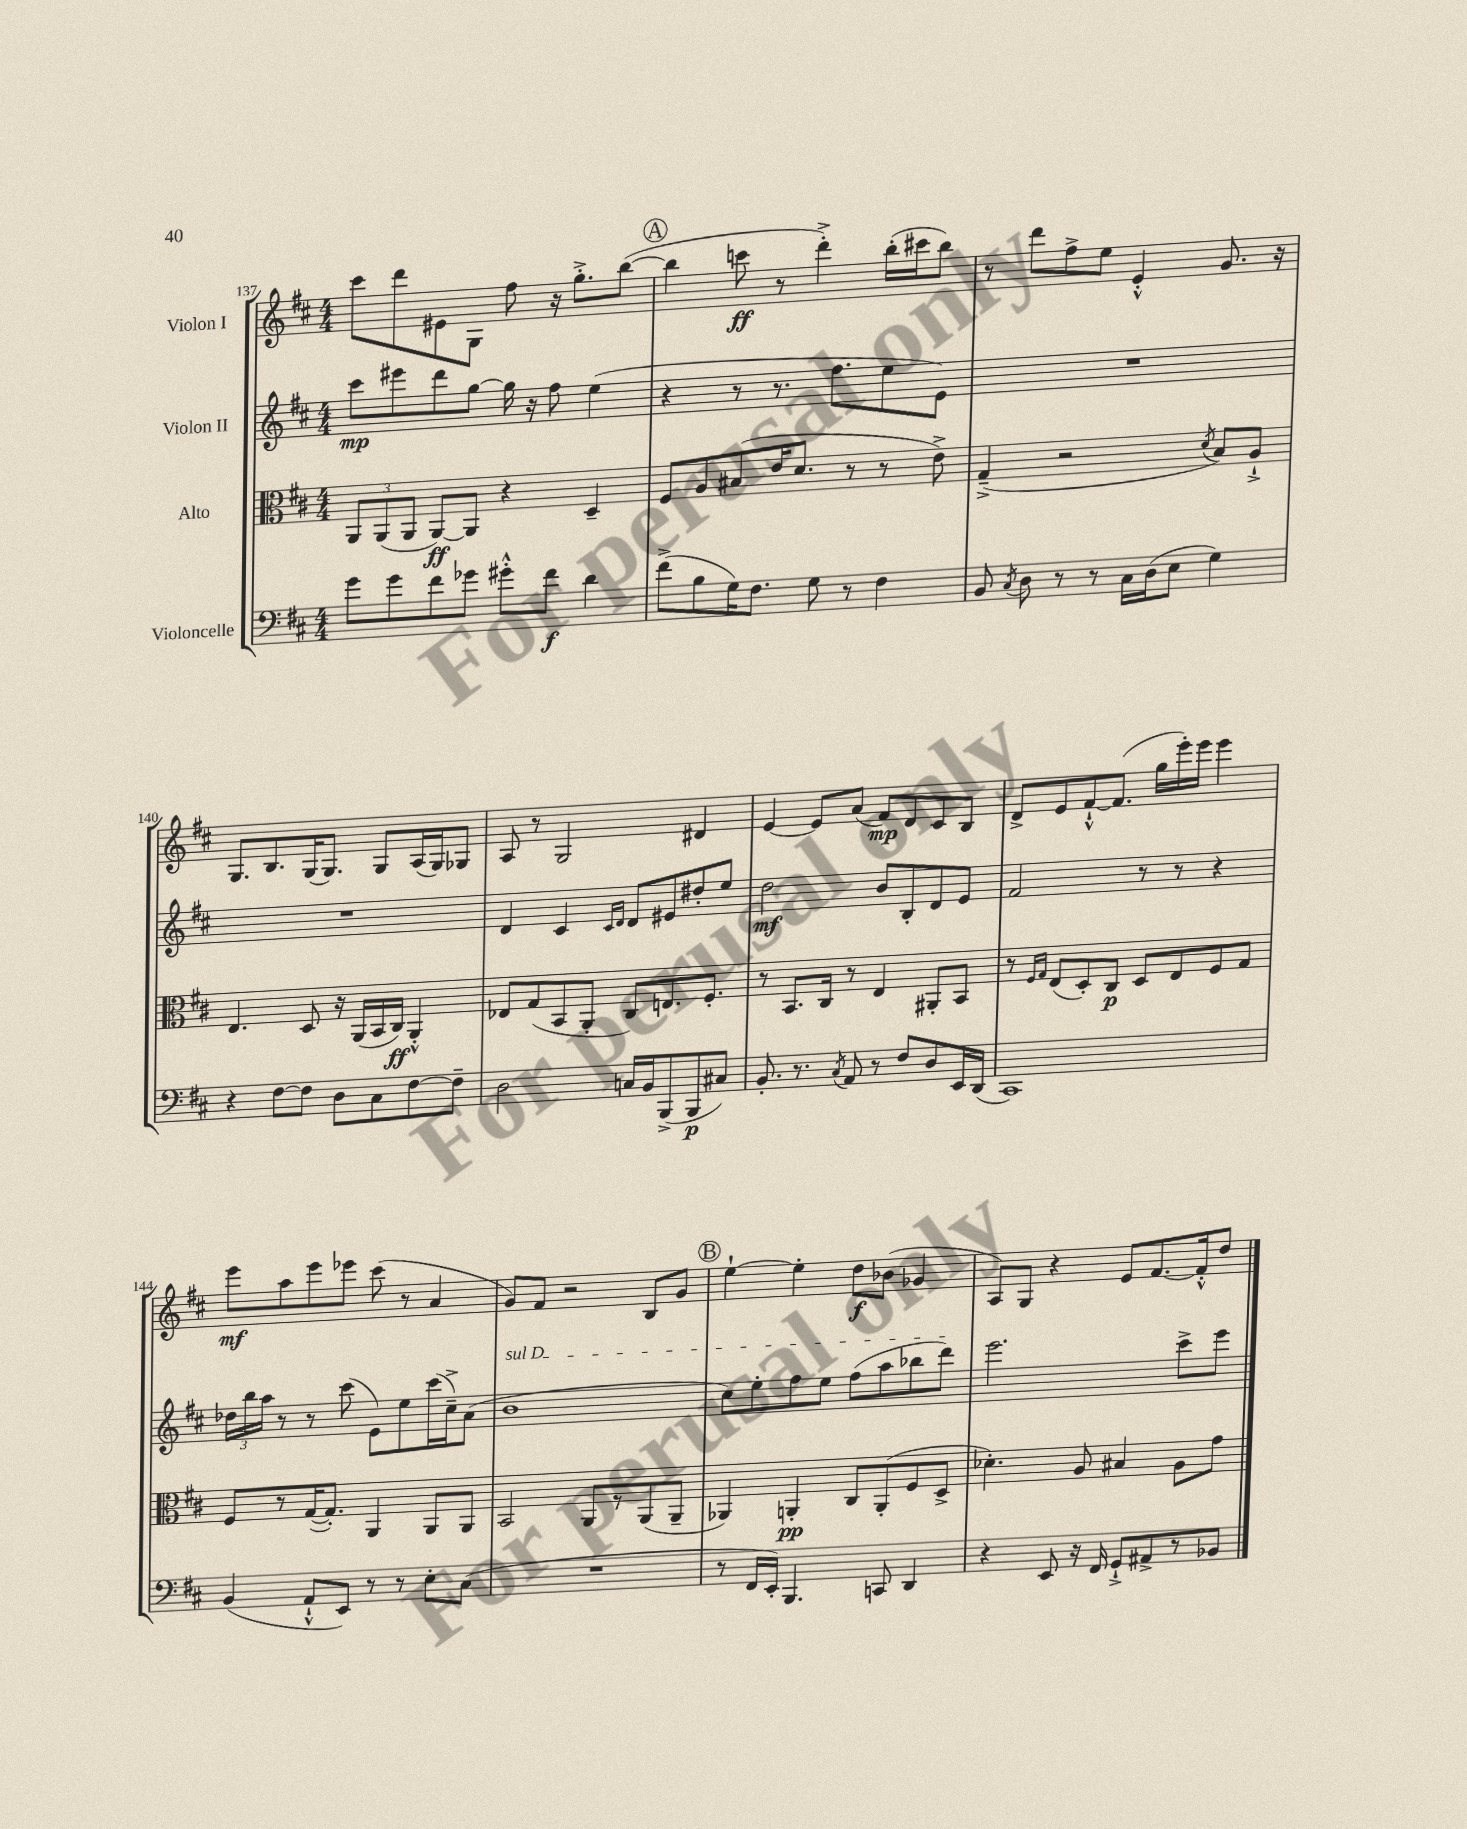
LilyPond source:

<<
\new StaffGroup <<
\new Staff = "s0" \with { instrumentName = "Violon I" } {
    \clef treble \key d \major \numericTimeSignature \time 4/4
    \autoBeamOff cis'''8[ d'''8 eis'8 g8] fis''8 r16 g''8.[-.-> b''8]~( |
    \mark \markup { \circle "A" } b''4 c'''8\ff r8 d'''4-.->) b''16[-.( cis'''16 b''8]) |
    r8 d'''8[ fis''8-> e''8] e'4-.-^ g'8. r16 |
    g8.[ b8. g16( g8.]) g8[ a16( g16) ges8] |
    a8 r8 g2 dis'4 |
    e'4~ e'8[ a'8]( fis'8[\mp) d'8 cis'8 b8] |
    d'8[-> e'8 fis'8~-!-^ fis'8.]( g''16[ e'''16-.) e'''16] e'''4 |
    e'''8[\mf a''8 e'''8 ees'''8] cis'''8( r8 a'4 |
    g'8[) fis'8] r2 b8[ g'8] |
    \mark \markup { \circle "B" } e''4~-! e''4-. d''8[\f bes'8]( ges'4 |
    a8[) g8] r4 e'8[ fis'8.~ fis'16-.-^ d''8] \bar "|." |
}
\new Staff = "s1" \with { instrumentName = "Violon II" } {
    \clef treble \key d \major \numericTimeSignature \time 4/4
    \autoBeamOff cis'''8[\mp eis'''8 d'''8 g''8]~ g''16 r16 fis''8 e''4( |
    \mark \markup { \circle "A" } r4 r8 r8. fis''8.[ e''8 e'8]) |
    R1 |
    R1 |
    d'4 cis'4 \grace { cis'16[ d'16] } d'8[ eis'8 dis''8-. e''8] |
    d''2\mf b'8[ b8-. d'8 e'8] |
    fis'2 r8 r8 r4 |
    \tuplet 3/2 { des''16[ b''16 a''16] } r8 r8 cis'''8( e'8[) e''8 cis'''16( cis''16--->) a'8]( |
    \once \override TextSpanner.bound-details.left.text = \markup { \italic "sul D" } b'1\startTextSpan |
    \mark \markup { \circle "B" } cis''8[) e''8-. fis''8 e''8] fis''8[( a''8 bes''8 d'''8]\stopTextSpan) |
    e'''2. cis'''8[-> e'''8] \bar "|." |
}
\new Staff = "s2" \with { instrumentName = "Alto" } {
    \clef alto \key d \major \numericTimeSignature \time 4/4
    \autoBeamOff \tuplet 3/2 { a,8[ a,8( a,8] } a,8[~\ff) a,8] r4 d4-- |
    \mark \markup { \circle "A" } fis8[ a8 bis8( e'16 d'8.] r8 r8 e'8->) |
    g4--->( r2 \acciaccatura { d'8 } b8[) a8]-!-> |
    e4. d8 r16 a,16[( b,16 cis16]\ff) a,4-.-^ |
    ees8[ g8( b,8 a,8]-. cis8[) e8. fis8.]-. |
    r8 b,8.[ cis16] r8 e4 ais,8[-. b,8] |
    r8 \grace { fis16[ g16] } e8[( d8-.) cis8]\p d8[ e8 fis8 g8] |
    fis8[ r8 g16~( g8.]-.) a,4 a,8[ a,8] |
    b,2 a,8[ r8 a,8( a,8]-- |
    \mark \markup { \circle "B" } aes,4) a,4-.\pp cis8[ a,8-.( fis8 d8]-> |
    des'4.-.) a8 bis4 a8[ g'8] \bar "|." |
}
\new Staff = "s3" \with { instrumentName = "Violoncelle" } {
    \clef bass \key d \major \numericTimeSignature \time 4/4
    \autoBeamOff g'8[ g'8 fis'8 ges'8] gis'8[-.-^ fis'8]\f d'4 |
    \mark \markup { \circle "A" } fis'8[->( b8 g16) fis8.] g8 r8 fis4 |
    b,8 \acciaccatura { cis8 } d8 r8 r8 cis16[ d16( e8] g4) |
    r4 fis8[~ fis8] d8[ cis8 fis8~ fis8]-- |
    d2 c16[ b,16 b,,8->( b,,8\p cis8]) |
    b,8.-. r8. \acciaccatura { cis8 } a,8 r8 fis8[ d8 e,16 d,16]( |
    cis,1) |
    b,4( a,8[-!-^ e,8]) r8 r8 e8[-. cis8]( |
    R1 |
    \mark \markup { \circle "B" } r8 fis,16[ e,16]-.) b,,4. c,8 d,4 |
    r4 e,8 r16 fis,16 g,8[-!-> ais,8-> r8 bes,8] \bar "|." |
}
>>
>>
\layout { \context { \Score currentBarNumber = #137 } }
